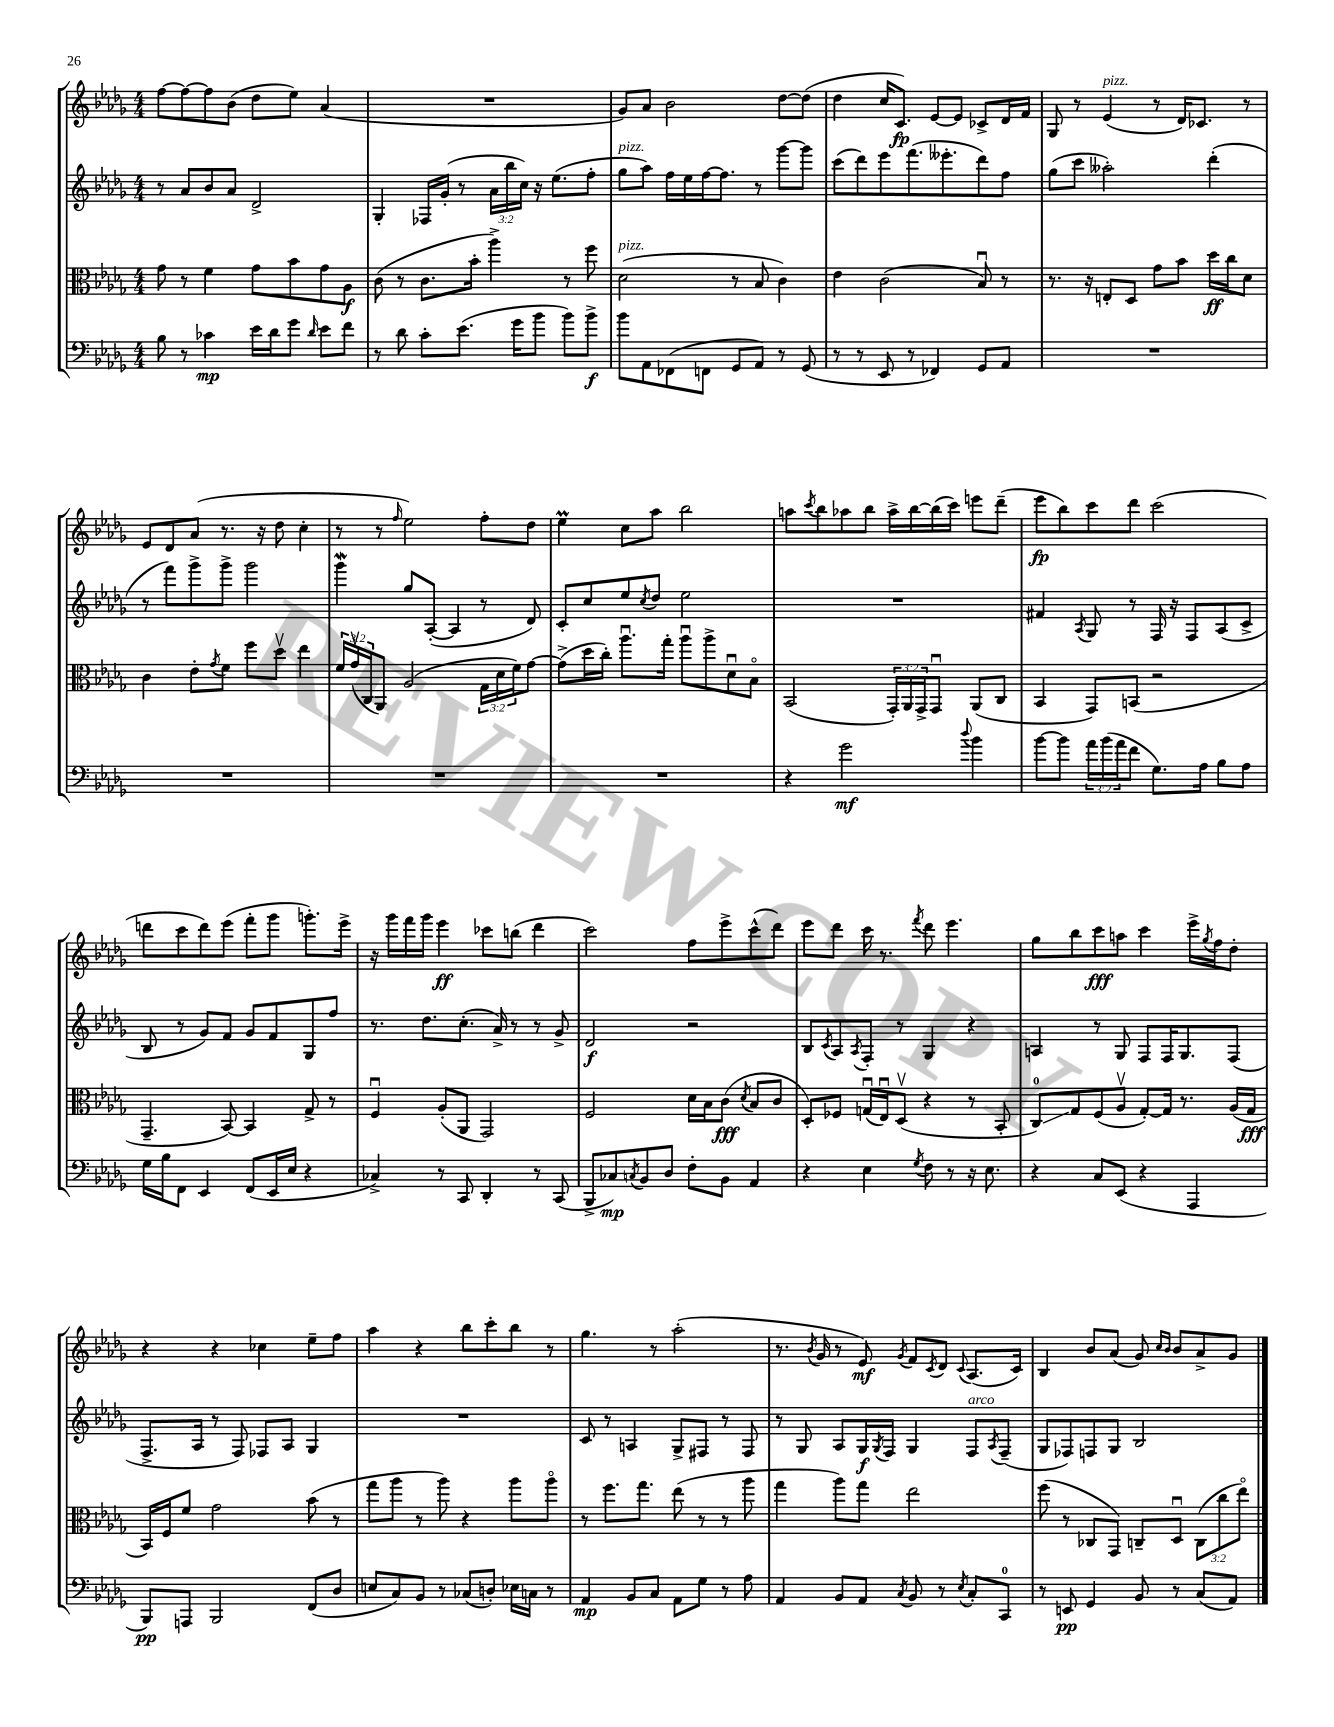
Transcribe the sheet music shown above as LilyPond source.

<<
\new StaffGroup <<
\new Staff = "s0" {
    \clef treble \key des \major \numericTimeSignature \time 4/4
    f''8~ f''8~ f''8 bes'8( des''8 ees''8) aes'4( |
    R1 |
    ges'8) aes'8 bes'2 des''8~ des''8( |
    des''4 c''16 c'8.\fp) ees'8~ ees'8 ces'8-> des'16 f'16 |
    ges8 r8 ees'4^\markup { \italic "pizz." }( r8 des'16) ces'8. r8 |
    ees'8 des'8 aes'8( r8. r16 des''8 c''4-. |
    r8 r8 \grace { f''16 } ees''2) f''8-. des''8 |
    ees''4\prall c''8 aes''8 bes''2 |
    a''8 \acciaccatura { c'''8 } bes''8 aes''8 bes''8 aes''16-> bes''16~ bes''16( c'''16) e'''8 des'''8--( |
    ees'''8\fp bes''8) c'''8 des'''8 c'''2( |
    d'''8 c'''8 d'''8) ees'''8( f'''8-. ges'''8 g'''8.-.) ees'''16-> |
    r16 ges'''16 f'''16 ges'''16 ees'''4\ff ces'''8 b''8( des'''4 |
    c'''2) f''8 ees'''8-> c'''8-^( des'''8) |
    ees'''8 des'''8 c'''16 r8. \acciaccatura { f'''8 } des'''8 ees'''4. |
    ges''8 bes''8 c'''8\fff a''8 c'''4 ees'''16-> \acciaccatura { ges''8 } f''16 des''8-. |
    r4 r4 ces''4 ees''8-- f''8 |
    aes''4 r4 bes''8 c'''8-. bes''8 r8 |
    ges''4. r8 aes''2-.( |
    r8. \acciaccatura { bes'8 } ges'16 r8 ees'8\mf) \acciaccatura { ges'8 } f'8 \acciaccatura { c'8 } des'8 \appoggiatura { c'8 } aes8.( c'16) |
    bes4 bes'8 aes'8( ges'8) \grace { c''16 bes'16 } bes'8 aes'8-> ges'8 \bar "|." |
}
\new Staff = "s1" {
    \clef treble \key des \major \numericTimeSignature \time 4/4 \override Staff.TupletNumber.text = #tuplet-number::calc-fraction-text
    r8 aes'8 bes'8 aes'8 des'2-> |
    ges4-. fes16 ges'16-.( r8 \tuplet 3/2 { aes'16 bes''16 c''16) } r16 ees''8.( f''8-. |
    ges''8^\markup { \italic "pizz." } aes''8) f''16 ees''16 f''16~ f''8. r8 ges'''8~ ges'''8 |
    c'''8( des'''8) ees'''8 f'''8.( eeses'''8.-. des'''8) f''8 |
    ges''8( c'''8 aeses''2-.) des'''4-.( |
    r8 f'''8) ges'''8-> ges'''8-> ges'''2 |
    ges'''4\mordent ges''8 aes8~-.( aes4 r8 des'8) |
    c'8-. c''8 ees''8 \acciaccatura { c''8 } des''8 ees''2 |
    R1 |
    fis'4 \acciaccatura { aes8 } ges8 r8 f16 r16 f8 aes8( c'8-> |
    bes8 r8 ges'8) f'8 ges'8 f'8 ges8 f''8 |
    r8. des''8. c''8.-.( aes'16->) r8 r8 ges'8-> |
    des'2\f r2 |
    bes8 \acciaccatura { c'8 } aes8 \acciaccatura { aes8 } f8-. r8 ges4 r4 |
    a4 r8 ges8 f8 f16 ges8. f8( |
    f8.-> aes16 r8 f8) fes8 aes8 ges4 |
    R1 |
    c'8 r8 a4 ges8-> fis8 r8 fis8 |
    r8 ges8 aes8 ges16\f \acciaccatura { ges8 } f16 ges4 f8^\markup { \italic "arco" } \acciaccatura { aes8 } f8--( |
    ges8 fes8) f8 ges8 bes2 \bar "|." |
}
\new Staff = "s2" {
    \clef alto \key des \major \numericTimeSignature \time 4/4 \override Staff.TupletNumber.text = #tuplet-number::calc-fraction-text
    ges'8 r8 f'4 ges'8 bes'8 ges'8 aes8\f |
    c'8( r8 c'8. bes'16-. aes''4->) r8 f''8 |
    des'2^\markup { \italic "pizz." }( r8 bes8 c'4) |
    ees'4 c'2( bes8\downbow) r8 |
    r8. r16 e8-. des8 ges'8 bes'8 des''16\ff c''16 des'8 |
    c'4 ees'8-. \acciaccatura { ges'8 } f'8 f''8 des''8\upbow ees''4 |
    \tuplet 3/2 { f'16 ges'16\upbow( c16 } aes,8) aes2( \tuplet 3/2 { ges16 des'16 f'16) } ges'8~ |
    ges'8->( des''16 c''16-.) aes''8.\downbow ges''16-. aes''8\downbow aes''8-> des'8\downbow bes8\flageolet |
    bes,2( \tuplet 3/2 { ges,16-.) aes,16 ges,16-> } ges,8\downbow aes,8( c8 |
    bes,4 ges,8) b,8( r2 |
    ges,4.-- bes,8~) bes,4 ges8-> r8 |
    f4\downbow aes8-.( aes,8 ges,2) |
    f2 des'16 bes16 c'8\fff( \acciaccatura { des'8 } bes8 c'8 |
    des8-.) fes8 g16\downbow( ees16\downbow) des8\upbow( r4 r8 bes,8-. |
    c8-0\glissando) ges8 f8( aes8\upbow ges8~-.) ges16 r8. aes16( ges16\fff |
    bes,16) f16 f'8 ges'2 bes'8( r8 |
    ges''8 aes''8 r8 aes''8) r4 aes''8 aes''8\flageolet |
    r8 f''8. ges''8. ees''8( r8 r8 aes''8 |
    ges''4 aes''8) ges''8 ees''2 |
    f''8( r8 ces8 ges,8) c8-- des8\downbow \tuplet 3/2 { c8( c''8 ees''8\flageolet) } \bar "|." |
}
\new Staff = "s3" {
    \clef bass \key des \major \numericTimeSignature \time 4/4 \override Staff.TupletNumber.text = #tuplet-number::calc-fraction-text
    bes8 r8 ces'4\mp ees'16 des'16 ges'8 \grace { des'16 } ees'8 f'8 |
    r8 des'8 c'8-. ees'8.( ges'16 bes'8 bes'8) bes'8->\f |
    bes'8 aes,8 fes,8( f,8 ges,8 aes,8) r8 ges,8( |
    r8 r8 ees,8 r8 fes,4) ges,8 aes,8 |
    R1 |
    R1 |
    R1 |
    R1 |
    r4 ges'2\mf \appoggiatura { des''8 } bes'4 |
    bes'8~ bes'8 \tuplet 3/2 { aes'16 bes'16( aes'16 } f'8 ges8.) aes16 bes8 aes8 |
    ges16 bes16 f,8 ees,4 f,8( ees,16 ees16 r4 |
    ces4->) r8 c,8 des,4-. r8 c,8( |
    bes,,8-> ces8\mp) \acciaccatura { c8 } bes,8 des8 f8-. bes,8 aes,4 |
    r4 ees4 \acciaccatura { ges8 } f8 r8 r16 ees8. |
    r4 c8 ees,8( r4 aes,,4 |
    bes,,8\pp) a,,8 bes,,2 f,8( des8 |
    e8 c8) bes,8 r8 ces8( d8-.) ees16 c16 r8 |
    aes,4\mp bes,8 c8 aes,8 ges8 r8 aes8 |
    aes,4 bes,8 aes,8 \acciaccatura { c8 } bes,8 r8 \acciaccatura { ees8 } c8-. c,8-0 |
    r8 e,8\pp ges,4 bes,8 r8 c8( aes,8) \bar "|." |
}
>>
>>
\layout { \context { \Score \remove "Bar_number_engraver" } }
